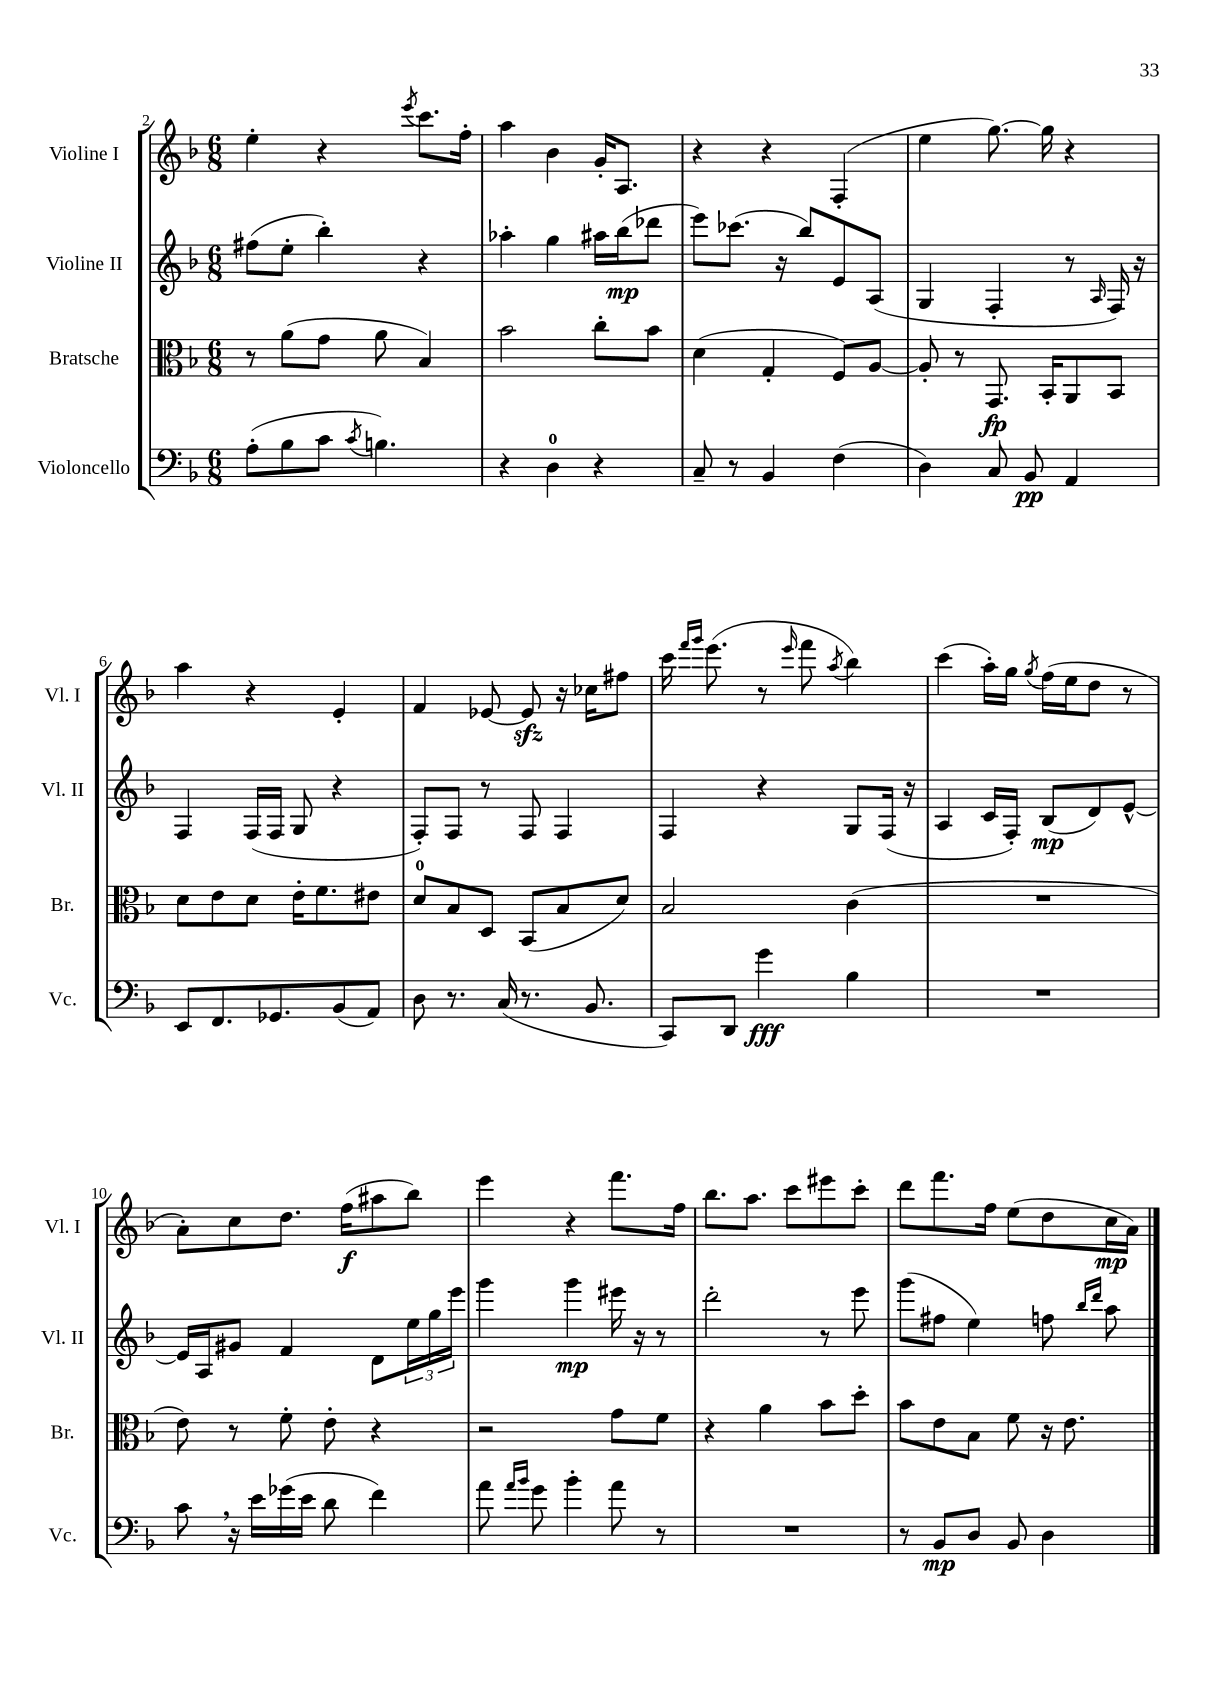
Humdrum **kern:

**kern	**dynam	**kern	**dynam	**kern	**dynam	**kern	**dynam
*part4	*part4	*part3	*part3	*part2	*part2	*part1	*part1
*staff4	*staff4	*staff3	*staff3	*staff2	*staff2	*staff1	*staff1
*I"Violoncello	*	*I"Bratsche	*	*I"Violine II	*	*I"Violine I	*
*I'Vc.	*	*I'Br.	*	*I'Vl. II	*	*I'Vl. I	*
*clefF4	*	*clefC3	*	*clefG2	*	*clefG2	*
*k[b-]	*	*k[b-]	*	*k[b-]	*	*k[b-]	*
*M6/8	*	*M6/8	*	*M6/8	*	*M6/8	*
=2	=2	=2	=2	=2	=2	=2	=2
(8A'\L	.	8r	.	(8ff#X\L	.	4ee'\	.
8B-\	.	(8a\L	.	8ee'\J	.	.	.
8c\J	.	8g\J	.	4bb-'\)	.	4r	.
8qc/	.	.	.	.	.	.	.
4.Bn\)	.	8a\	.	.	.	.	.
.	.	.	.	.	.	8qeee/	.
.	.	4B-/)	.	4r	.	8.ccc\L	.
.	.	.	.	.	.	16ff'\Jk	.
=3	=3	=3	=3	=3	=3	=3	=3
4r	.	2b-\	.	4aa-X'\	.	4aa\	.
4D\	.	.	.	4gg\	.	4b-\	.
4r	.	8cc'\L	.	16aa#X\LL	.	16g'/KL	.
.	.	.	.	(16bb-\J	mp	8.A/J	.
.	.	8b-\J	.	8ddd-X\J	.	.	.
=4	=4	=4	=4	=4	=4	=4	=4
8C~/	.	(4d\	.	8eee\L)	.	4r	.
8r	.	.	.	(8.ccc-X\J	.	.	.
4BB-/	.	4G'/	.	.	.	4r	.
.	.	.	.	16r	.	.	.
.	.	.	.	8bb-/L)	.	.	.
(4F\	.	8F/L)	.	8e/	.	(4F'/	.
.	.	[8A/J	.	(8A/J	.	.	.
=5	=5	=5	=5	=5	=5	=5	=5
4D\)	.	8A'/]	.	4G/	.	4ee\	.
.	.	8r	.	.	.	.	.
8C/	.	8.GG/	fp	4F'/	.	[8.gg\)	.
8BB-/	pp	.	.	.	.	.	.
.	.	16BB-'/KL	.	.	.	16gg\]	.
4AA/	.	8AA/	.	8r	.	4r	.
.	.	.	.	16qqA/	.	.	.
.	.	8BB-/J	.	16F/)	.	.	.
.	.	.	.	16r	.	.	.
!!LO:LB:g=z
=6	=6	=6	=6	=6	=6	=6	=6
8EE/L	.	8d\L	.	4F/	.	4aa\	.
8.FF/	.	8e\	.	.	.	.	.
.	.	8d\J	.	(16F/LL	.	4r	.
8.GG-X/	.	.	.	16F/JJ	.	.	.
.	.	16e'\KL	.	8G/	.	.	.
.	.	8.f\	.	.	.	.	.
(8BB-/	.	.	.	4r	.	4e'/	.
8AA/J)	.	8e#X\J	.	.	.	.	.
=7	=7	=7	=7	=7	=7	=7	=7
8D\	.	8d/L	.	8F'/L)	.	4f/	.
8.r	.	8B-/	.	8F/J	.	.	.
.	.	8D/J	.	8r	.	[8e-X/	.
(16C/	.	.	.	.	.	.	.
8.r	.	(8BB-/L	.	8F/	.	8e-zz/]	.
.	.	8B-/	.	4F/	.	16r	.
8.BB-/	.	.	.	.	.	16cc-X\KL	.
.	.	8d/J)	.	.	.	8ff#X\J	.
=8	=8	=8	=8	=8	=8	=8	=8
8CC/L)	.	2B-/	.	4F/	.	16ccc\	.
.	.	.	.	.	.	16qqfff/LL	.
.	.	.	.	.	.	16qqggg/JJ	.
.	.	.	.	.	.	(8.eee\	.
8DD/J	.	.	.	.	.	.	.
4g\	fff	.	.	4r	.	8r	.
.	.	.	.	.	.	16qqeee/	.
.	.	.	.	.	.	8fff\	.
.	.	.	.	.	.	8qaa/	.
4B-\	.	(4c\	.	8G/L	.	4bb-\)	.
.	.	.	.	(16F/Jk	.	.	.
.	.	.	.	16r	.	.	.
=9	=9	=9	=9	=9	=9	=9	=9
2.r	.	2.r	.	4A/	.	(4ccc\	.
.	.	.	.	16c/LL	.	16aa'\LL)	.
.	.	.	.	16F'/JJ)	.	16gg\JJ	.
.	.	.	.	.	.	8qgg/	.
.	.	.	.	(8B-/L	mp	(16ff\LL	.
.	.	.	.	.	.	16ee\J	.
.	.	.	.	8d/)	.	8dd\J	.
.	.	.	.	[8e^^/J	.	8r	.
!!LO:LB:g=z
=10	=10	=10	=10	=10	=10	=10	=10
8c,\	.	8e\)	.	16e/LL]	.	8a'\L)	.
.	.	.	.	16A/J	.	.	.
16r	.	8r	.	8g#X/J	.	8cc\	.
16e\LL	.	.	.	.	.	.	.
(16g-X\	.	8f'\	.	4f/	.	8.dd\J	.
16e\JJ	.	.	.	.	.	.	.
8d\	.	8e'\	.	.	.	.	.
.	.	.	.	.	.	(16ff\KL	f
4f\)	.	4r	.	8d\L	.	8aa#X\	.
.	.	.	.	24ee\L	.	8bb-\J)	.
.	.	.	.	24gg\	.	.	.
.	.	.	.	24eee\JJ	.	.	.
=11	=11	=11	=11	=11	=11	=11	=11
8a\	.	2r	.	4ggg\	.	4eee\	.
16qqa/LL	.	.	.	.	.	.	.
16qqb-/JJ	.	.	.	.	.	.	.
8g\	.	.	.	.	.	.	.
4b-'\	.	.	.	4ggg\	mp	4r	.
8a\	.	8g\L	.	16eee#X\	.	8.fff\L	.
.	.	.	.	16r	.	.	.
8r	.	8f\J	.	8r	.	.	.
.	.	.	.	.	.	16ff\Jk	.
=12	=12	=12	=12	=12	=12	=12	=12
2.r	.	4r	.	2ddd'\	.	8.bb-\L	.
.	.	.	.	.	.	8.aa\J	.
.	.	4a\	.	.	.	.	.
.	.	.	.	.	.	8ccc\L	.
.	.	8b-\L	.	8r	.	8eee#X\	.
.	.	8dd'\J	.	8eee\	.	8ccc'\J	.
=13	=13	=13	=13	=13	=13	=13	=13
8r	.	8b-\L	.	(8ggg\L	.	8ddd\L	.
8BB-/L	mp	8e\	.	8ff#X\J	.	8.fff\	.
8D/J	.	8B-\J	.	4ee\)	.	.	.
.	.	.	.	.	.	16ff\Jk	.
8BB-/	.	8f\	.	.	.	(8ee\L	.
4D\	.	16r	.	8ffn\	.	8dd\	.
.	.	8.e\	.	.	.	.	.
.	.	.	.	16qqbb-/LL	.	.	.
.	.	.	.	16qqddd/JJ	.	.	.
.	.	.	.	8aa\	.	16cc\L	mp
.	.	.	.	.	.	16a\JJ)	.
==	==	==	==	==	==	==	==
*-	*-	*-	*-	*-	*-	*-	*-
